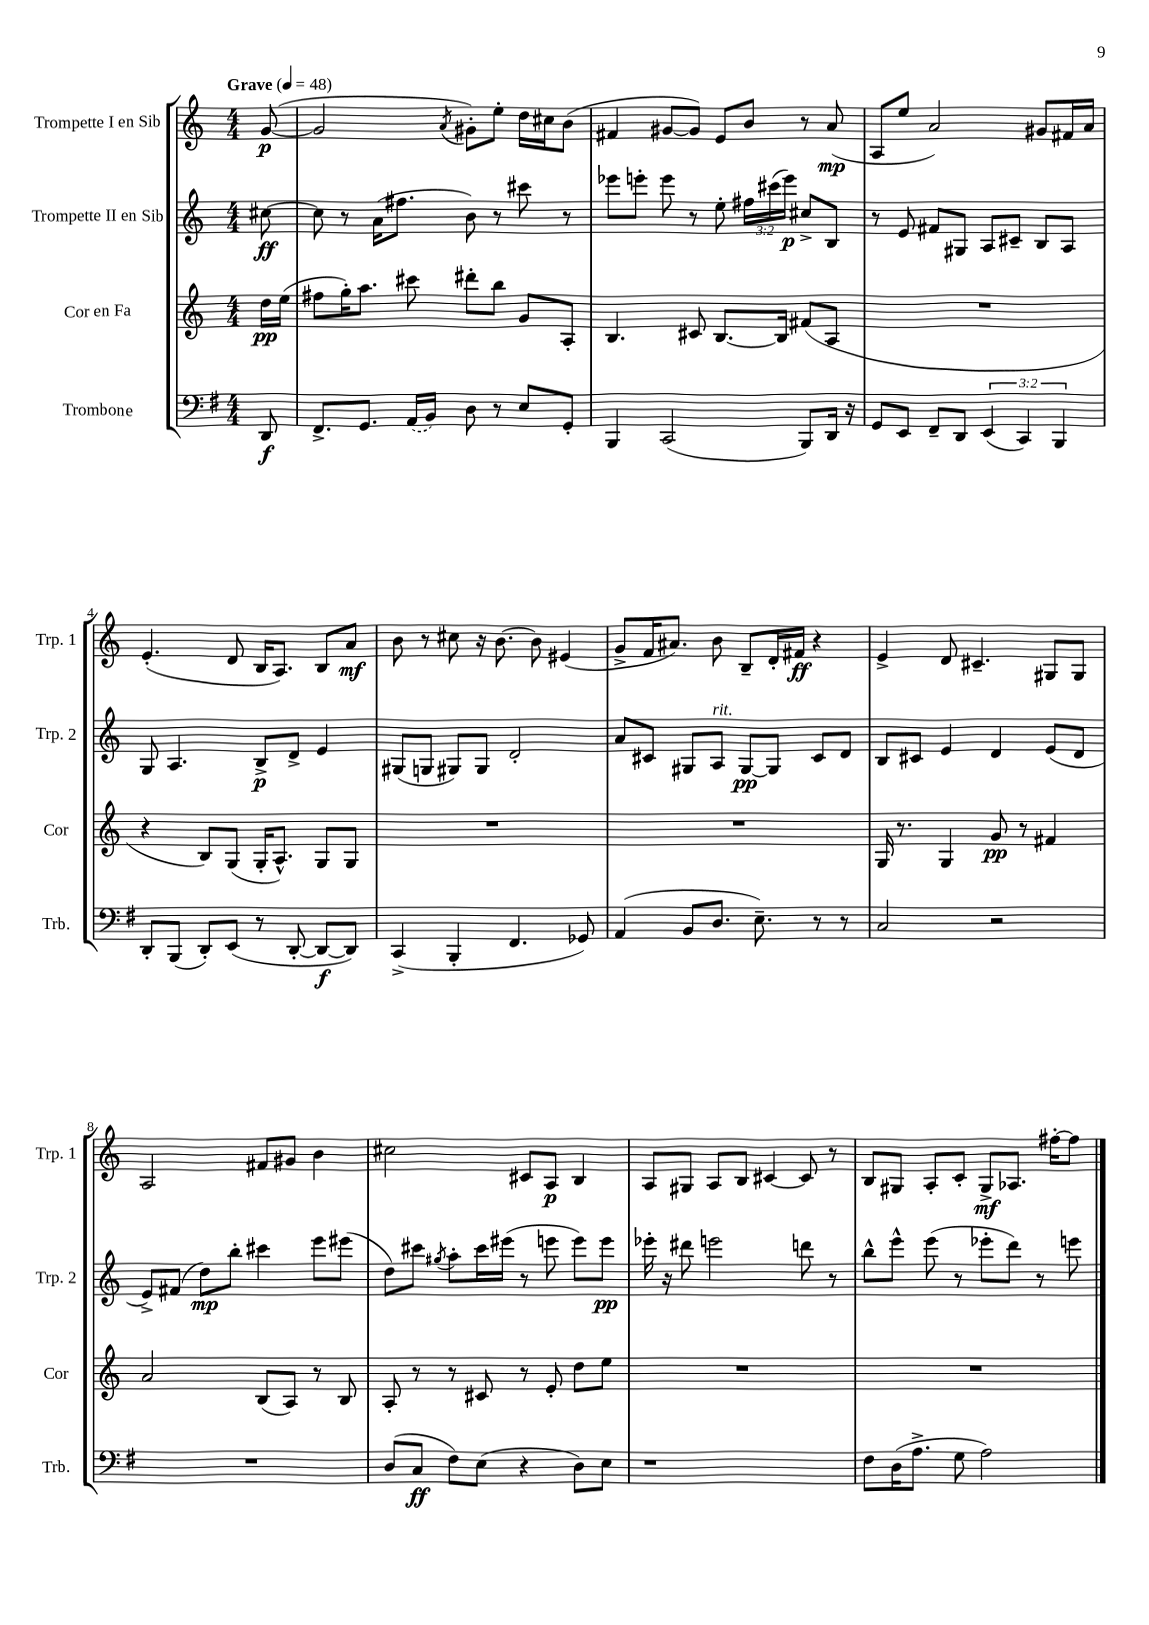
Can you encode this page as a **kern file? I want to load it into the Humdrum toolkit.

**kern	**kern	**kern	**kern
*staff4	*staff3	*staff2	*staff1
*clefF4	*clefG2	*clefG2	*clefG2
*k[f#]	*k[]	*k[]	*k[]
*M4/4	*M4/4	*M4/4	*M4/4
*MM48	*MM48	*MM48	*MM48
8DD	16dd	[8cc#	([8g
.	(16ee	.	.
=	=	=	=
8.FF#^	8ff#	8cc#]	2g]
.	16gg')	8r	.
8.GG	8.aa	.	.
.	.	(16a	.
.	.	8.ff#	.
(16AA	8ccc#	.	.
16BB)	.	.	.
.	.	.	8qa
8D	8ddd#'	8b)	8g#')
8r	8bb	8r	8ee'
8E	8g	8ccc#	16dd
.	.	.	16cc#
8GG'	8A'	8r	(8b
=	=	=	=
4BBB	4.B	8eee-	4f#
.	.	8eee'	.
(2CC	.	8eee	[8g#
.	8c#	8r	8g#])
.	[8.B	8ee'	8e
.	.	24ff#	8b
.	.	(24ccc#	.
.	16B]	.	.
.	.	24eee)	.
8BBB)	(8f#	8cc#^	8r
16DD	8A	8B	(8a
16r	.	.	.
=	=	=	=
8GG	1r	8r	8A
8EE	.	8e	8ee
8FF#~	.	8f#	2a)
8DD	.	8G#	.
(6EE	.	8A	.
.	.	8c#~	.
6CC)	.	.	.
.	.	8B	8g#
6BBB	.	.	.
.	.	8A	16f#
.	.	.	16a
=	=	=	=
8DD'	4r	8G	(4.e'
(8BBB	.	4.A	.
8DD')	8B)	.	.
(8EE	(8G	.	8d
8r	16G'	8B^	16B
.	8.A^^)	.	8.A)
[8DD'	.	8d^	.
8DD_	8G	4e	8B
8DD])	8G	.	8a
=	=	=	=
(4CC^	1r	(8G#	8b
.	.	8G	8r
4BBB'	.	8G#)	8cc#
.	.	8G#	16r
.	.	.	[8.b
4.FF#	.	2d'	.
.	.	.	8b]
.	.	.	(4e#
8GG-)	.	.	.
=	=	=	=
(4AA	1r	8a	8g^
.	.	8c#	16f
.	.	.	8.a#)
8BB	.	8G#	.
8.D	.	8A	8b
.	.	[8G#	8B~
8.E~)	.	.	.
.	.	8G#]	16d'
.	.	.	16f#
8r	.	8c#	4r
8r	.	8d	.
=	=	=	=
2C	16G	8B	4e^
.	8.r	.	.
.	.	8c#	.
.	4G	4e	8d
.	.	.	4.c#~
2r	8g	4d	.
.	8r	.	.
.	4f#	(8e	8G#
.	.	8d	8G#
=	=	=	=
1r	2a	8e^)	2A
.	.	(8f#	.
.	.	8dd)	.
.	.	8bb'	.
.	(8B	4ccc#	8f#
.	8A)	.	8g#
.	8r	8eee	4b
.	8B	(8eee#	.
=	=	=	=
(8D	8A'	8dd)	2cc#
8C	8r	8ccc#	.
.	.	8qgg#	.
8F#)	8r	8aa'	.
(8E	8c#	16ccc#	.
.	.	(16eee#	.
4r	8r	8r	8c#
.	8e'	8eee	8A
8D)	8dd	8eee)	4B
8E	8ee	8eee	.
=	=	=	=
1r	1r	16eee-'	8A
.	.	16r	.
.	.	8ddd#	8G#
.	.	2eee	8A
.	.	.	8B
.	.	.	[4c#
.	.	8ddd	8c#]
.	.	8r	8r
=	=	=	=
8F#	1r	8bb^^	8B
(16D	.	8eee^^	8G#
8.A^	.	.	.
.	.	(8eee	8A'
8G	.	8r	8c'
2A)	.	8eee-'	8G#^
.	.	8ddd)	8.A-
.	.	8r	.
.	.	.	[16ff#'
.	.	8eee	8ff#]
==	==	==	==
*-	*-	*-	*-
